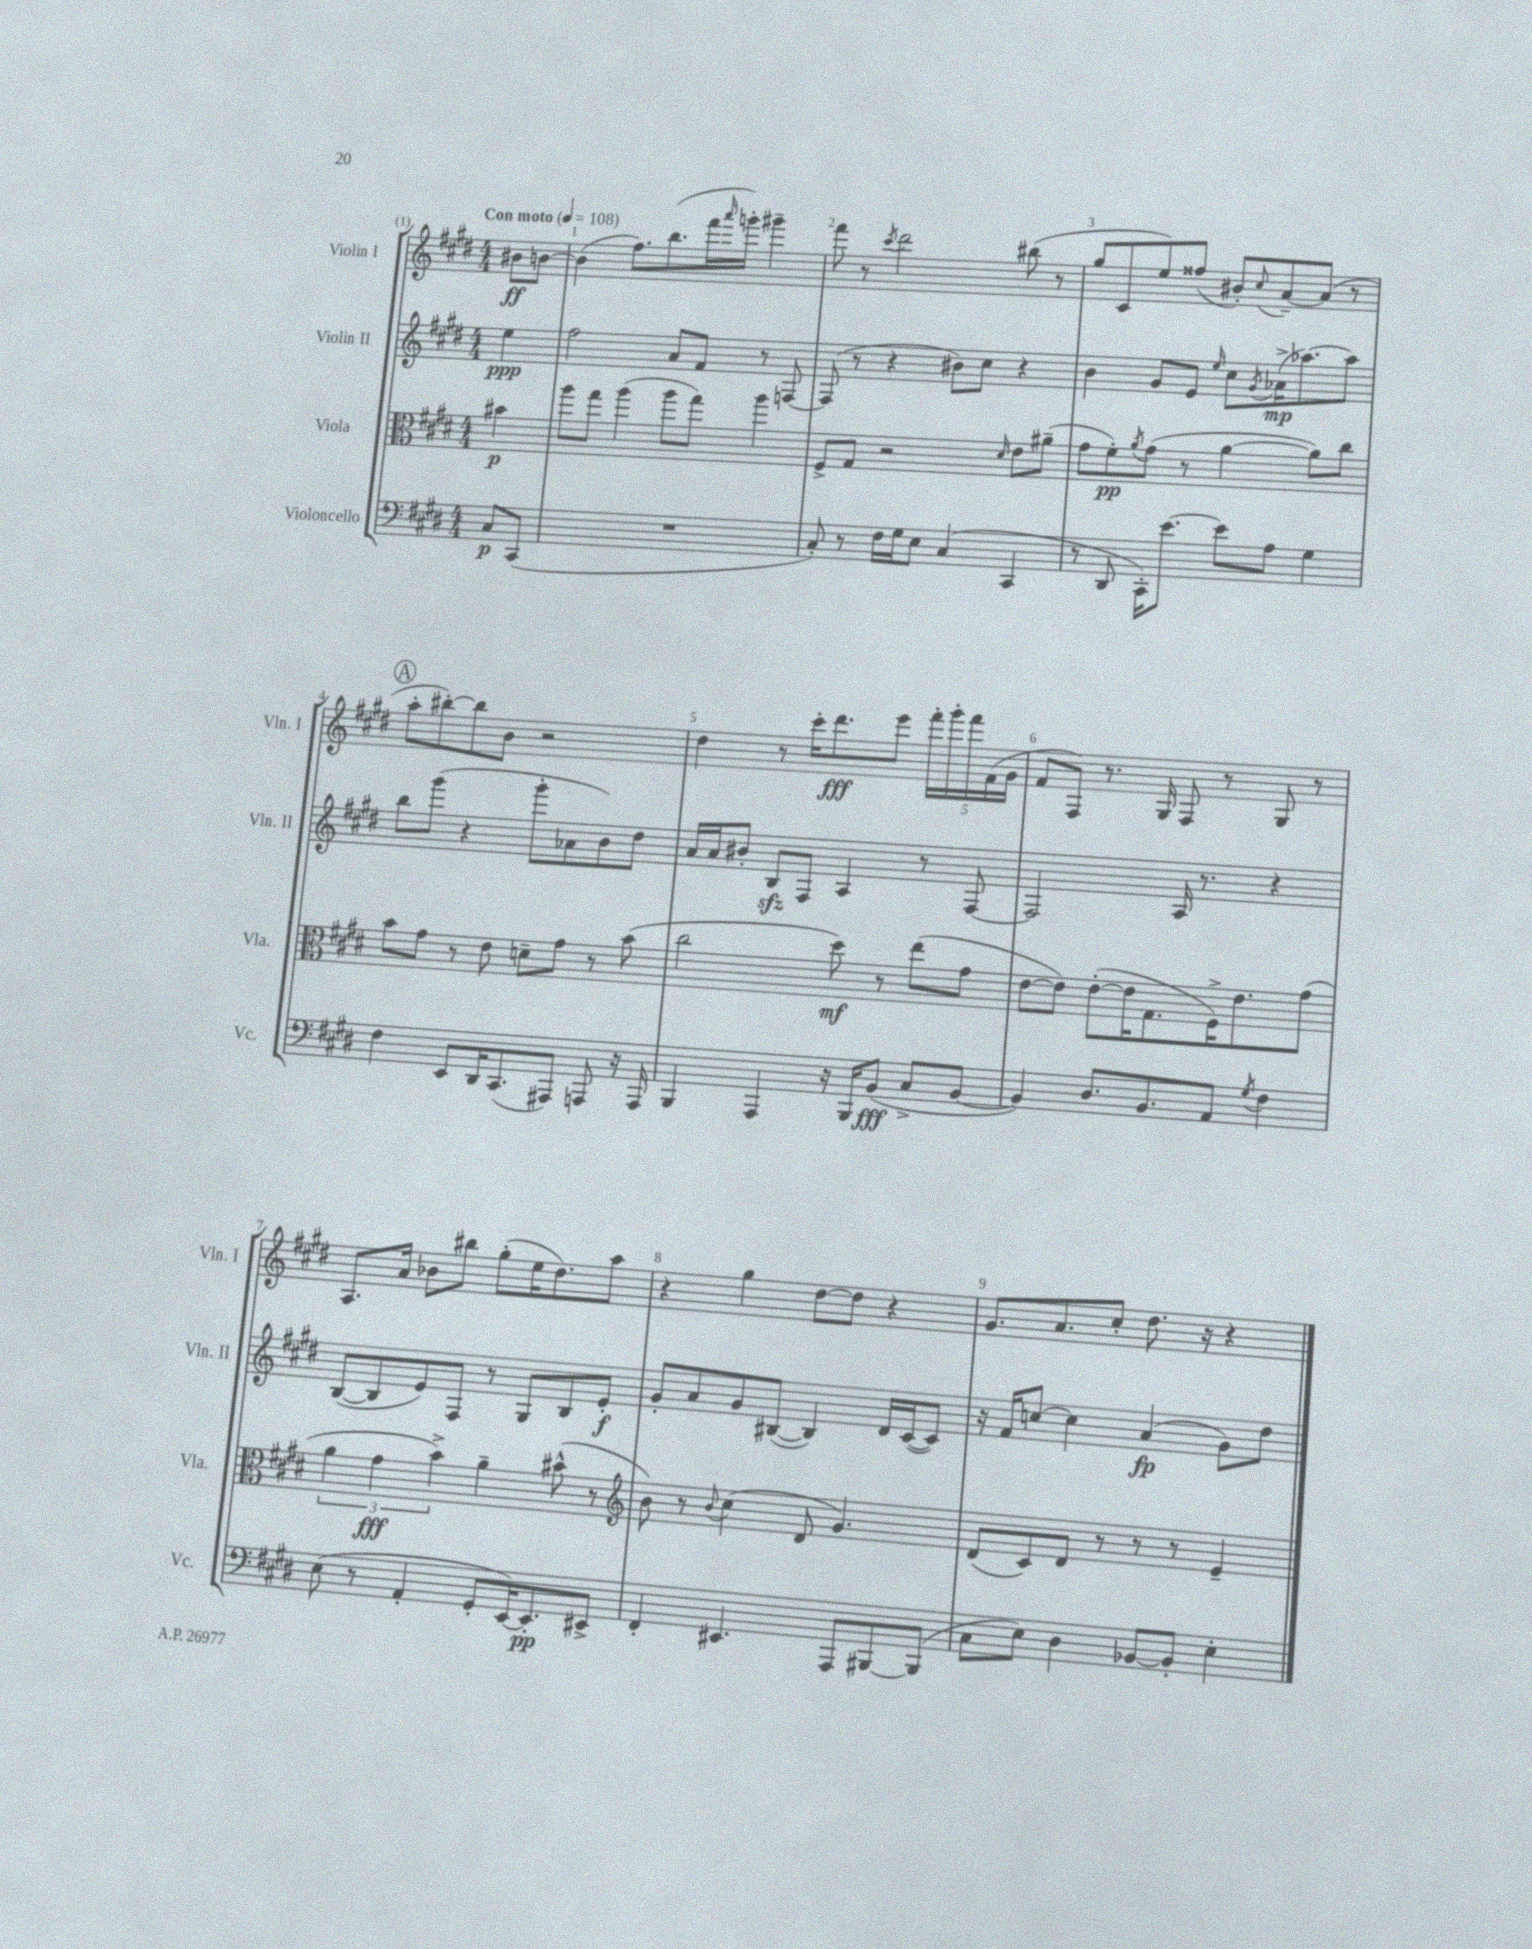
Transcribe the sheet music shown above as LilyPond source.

<<
\new StaffGroup <<
\new Staff = "s0" \with { instrumentName = "Violin I" shortInstrumentName = "Vln. I" } {
    \clef treble \key e \major \numericTimeSignature \time 4/4 \partial 4 \tempo "Con moto" 4 = 108
    bis'8\ff b'8~ |
    b'4( fis''8.) b''8.( fis'''16 \grace { a'''16 } g'''16-.) gis'''4-- |
    fis'''8 r8 \acciaccatura { cis'''8 } dis'''2 bis''8( r8 |
    gis''8 cis'8 e''8) fisis''8( bis'8-.) \appoggiatura { cis''8 } a'8~-- a'8( r8 |
    \mark \markup { \circle "A" } a''8-. bis''8~-.) bis''8 b'8 r2 |
    dis''4 r8 cis'''16-. dis'''8.\fff e'''8 \tuplet 5/4 { fis'''16-. gis'''16-. fis'''16 fis'16( gis'16 } |
    fis'8 fis8) r8. gis16 fis8 r8 gis8 r8 |
    a8. a'16 bes'8 bis''8 gis''8-.( e''16 dis''8.) a''8 |
    r4 gis''4 dis''8~ dis''8 r4 |
    gis'8. a'8. cis''8-. dis''8. r16 r4 \bar "|." |
}
\new Staff = "s1" \with { instrumentName = "Violin II" shortInstrumentName = "Vln. II" } {
    \clef treble \key e \major \numericTimeSignature \time 4/4 \partial 4
    e''4\ppp |
    fis''2 a'8 fis'8 r8 f8~ |
    f8( r8 r4 bis'8) cis''8 r4 |
    b'4 gis'8 e'8 \grace { e''16 } cis''8 \acciaccatura { gis'8 } aes'16->\mp( aes''8.~) aes''8 |
    \mark \markup { \circle "A" } b''8 gis'''8( r4 gis'''8-. aes'8 b'8) dis''8 |
    a'16 a'16 bis'8-. b8\sfz fis8 a4 r8 fis8~ |
    fis2 a16 r8. r4 |
    b8~( b8 e'8) fis8 r8 gis8 b8 e'8-.\f |
    gis'8-. a'8 gis'8 bis8~( bis4) dis'16 cis'16~( cis'8) |
    r16 fis'16 c''8~ c''4 a'4\fp( gis'8) dis''8 \bar "|." |
}
\new Staff = "s2" \with { instrumentName = "Viola" shortInstrumentName = "Vla." } {
    \clef alto \key e \major \numericTimeSignature \time 4/4 \partial 4
    bis'4\p |
    a''8 gis''8 a''4( a''8 gis''8) a''4 |
    fis8-> gis8 r2 \grace { dis'16 } e'8 ais'8--( |
    gis'8 fis'8-.\pp) \acciaccatura { a'8 } gis'8( r8 a'4~ a'8) cis''8 |
    \mark \markup { \circle "A" } b'8 gis'8 r8 e'8 d'8-- gis'8 r8 b'8( |
    cis''2 dis''8\mf) r8 e''8( gis'8 |
    e'8~ e'8) e'8~-.( e'16 gis8. fis16->) e'8. gis'8( |
    \tuplet 3/2 { a'4 gis'4\fff b'4->) } a'4-- bis'8-^( r8 |
    \clef treble b'8) r8 \appoggiatura { b'8 } cis''4( dis'8 gis'4.) |
    dis'8( cis'8) dis'8 r8 r8 r8 e'4-- \bar "|." |
}
\new Staff = "s3" \with { instrumentName = "Violoncello" shortInstrumentName = "Vc." } {
    \clef bass \key e \major \numericTimeSignature \time 4/4 \partial 4
    cis8\p cis,8( |
    R1 |
    cis8-.) r8 fis16 gis16 e8 cis4( cis,4 |
    r8 dis,8 cis,16-.) e'8.~ e'8 a8 gis4 |
    \mark \markup { \circle "A" } fis4 e,8 dis,16 cis,8.( ais,,8) a,,8 r16 a,,16 |
    b,,4 a,,4 r16 b,,16 b,8\fff( cis8-> b,8~ |
    b,4) dis8. b,8. a,8 \acciaccatura { gis8 } fis4 |
    e8( r8 a,4-. gis,8-. e,16~) e,8.-.\pp eis,8-> |
    fis,4-. eis,4. a,,8 bis,,8~ bis,,8( |
    cis8 e8) dis4 bes,8~ bes,8-. e4-. \bar "|." |
}
>>
>>
\layout { \context { \Score \override BarNumber.break-visibility = ##(#f #t #t) barNumberVisibility = #all-bar-numbers-visible } }
